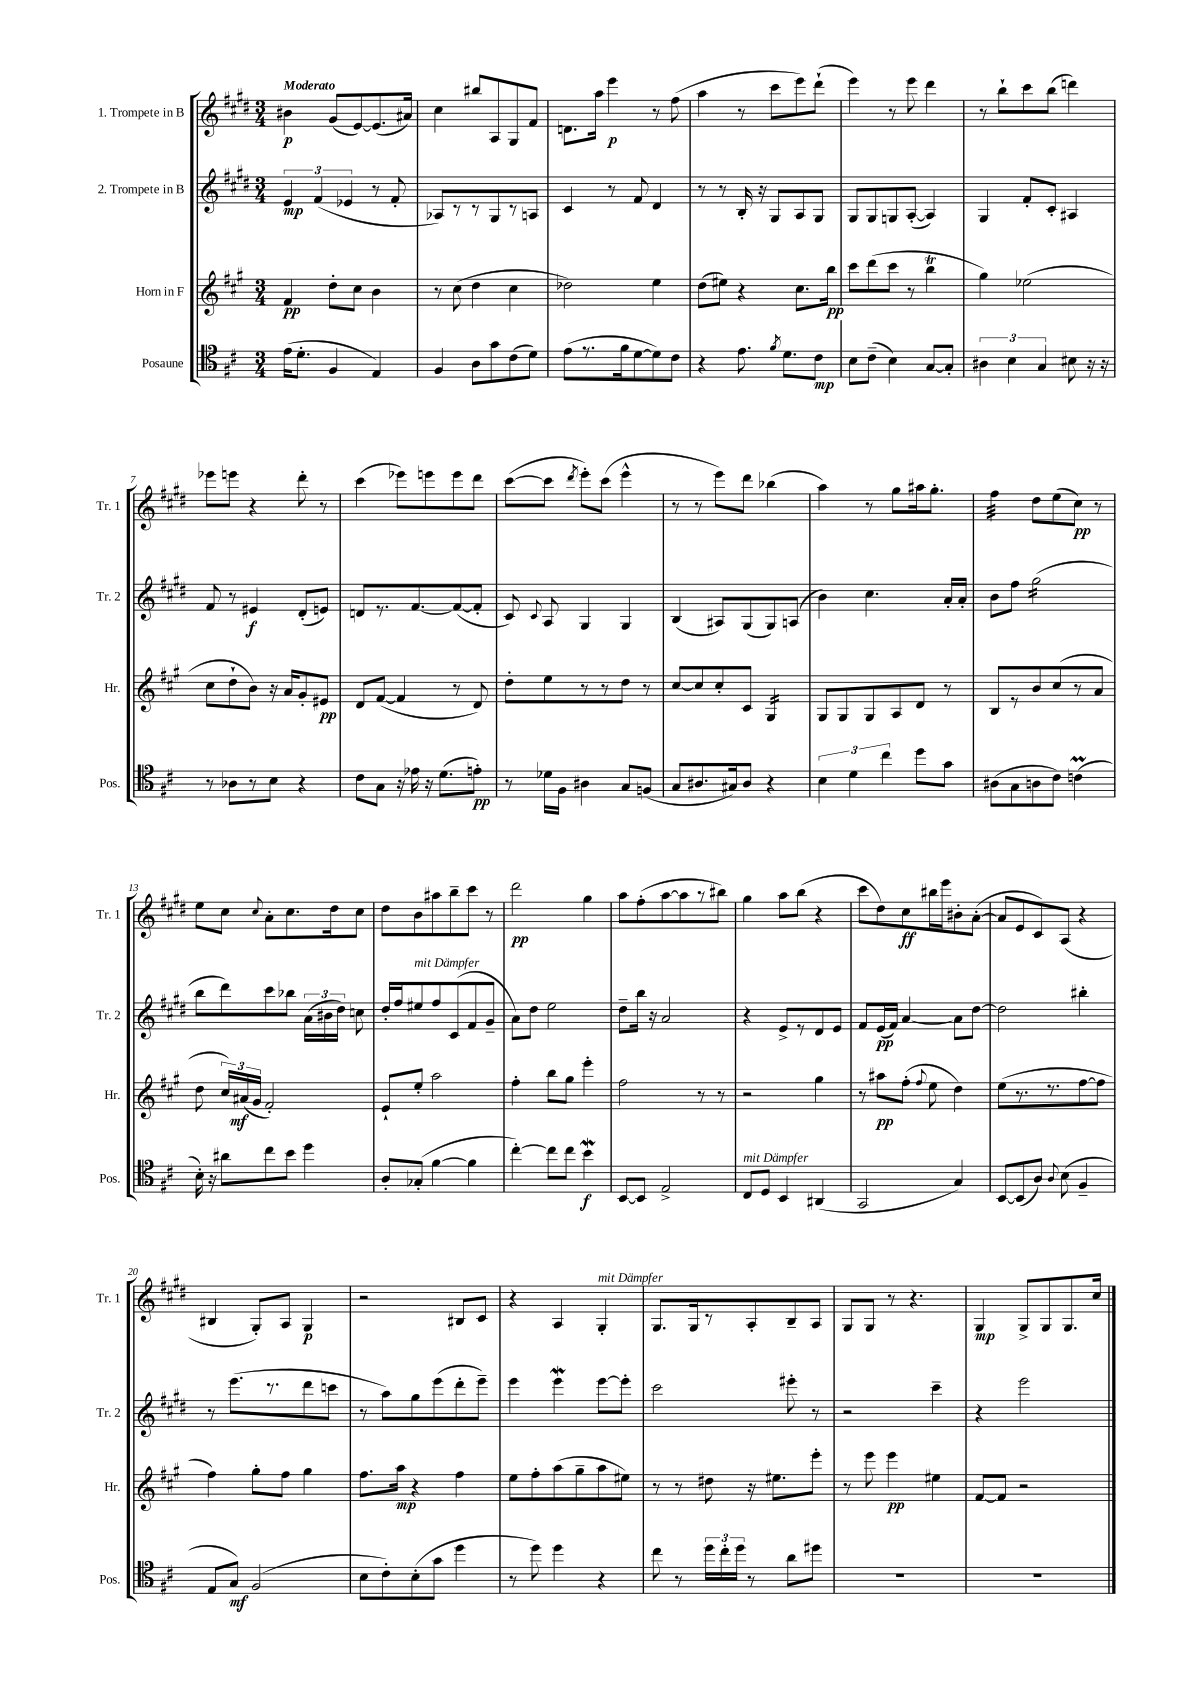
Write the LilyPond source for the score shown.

<<
\new StaffGroup <<
\new Staff = "s0" \with { instrumentName = "1. Trompete in B" shortInstrumentName = "Tr. 1" } {
    \clef treble \key e \major \numericTimeSignature \time 3/4 \tempo "Moderato"
    \autoBeamOff bis'4\p gis'8[( e'8~) e'8.( ais'16]) |
    cis''4 bis''8[ a8 gis8 fis'8] |
    d'8.[ a''16] e'''4\p r8 fis''8( |
    a''4 r8 cis'''8[ e'''8) dis'''8]-!( |
    e'''4) r8 e'''8 dis'''4 |
    r8 b''8[-! cis'''8 b''8]( d'''4) |
    ees'''8[ e'''8] r4 dis'''8-. r8 |
    cis'''4( ees'''8[) e'''8 e'''8 dis'''8] |
    cis'''8[~( cis'''8] \acciaccatura { dis'''8 } e'''8[-.) cis'''8]( e'''4-^ |
    r8 r8 e'''8[) dis'''8] bes''4( |
    a''4) r8 gis''8[ ais''16 gis''8.]-. |
    fis''4:32 dis''8[ e''8( cis''8]\pp) r8 |
    e''8[ cis''8] \appoggiatura { cis''8 } a'8[-. cis''8. dis''16 cis''8] |
    dis''8[ b'8 ais''8 b''8-- cis'''8] r8 |
    dis'''2\pp gis''4 |
    a''8[ fis''8-.( a''8~ a''8 r8 bis''8]) |
    gis''4 a''8[ b''8]( r4 |
    cis'''8[ dis''8) cis''8\ff bis''16 e'''16 bis'8-. a'8]~-.( |
    a'8[ e'8 cis'8) a8]( r4 |
    bis4 gis8[-.) a8] gis4\p |
    r2 bis8[ cis'8] |
    r4 a4 gis4-.^\markup { \italic "mit Dämpfer" } |
    gis8.[ gis16 r8 a8-. b8-- a8] |
    gis8[ gis8] r8 r4. |
    gis4\mp gis8[-> gis8 gis8. cis''16] \bar "|." |
}
\new Staff = "s1" \with { instrumentName = "2. Trompete in B" shortInstrumentName = "Tr. 2" } {
    \clef treble \key e \major \numericTimeSignature \time 3/4
    \autoBeamOff \tuplet 3/2 { e'4\mp fis'4( ees'4 } r8 fis'8-. |
    aes8[) r8 r8 gis8 r8 a8] |
    cis'4 r8 fis'8 dis'4 |
    r8 r8 b16-. r16 gis8[ a8 gis8] |
    gis8[ gis8 g8 a8]~-.( a4) |
    gis4 fis'8[-. cis'8]-. ais4 |
    fis'8 r8 eis'4\f dis'8[-.( e'8]) |
    d'8[ r8. fis'8.~ fis'8~( fis'8]-. |
    cis'8) \appoggiatura { cis'8 } a8 gis4 gis4 |
    b4( ais8[) gis8( gis8) a8]( |
    b'4) cis''4. a'16[-. a'16]-. |
    b'8[ fis''8] gis''2:16( |
    b''8[ dis'''8) cis'''8 bes''8] \tuplet 3/2 { a'16[( bis'16 dis''16]) } c''8 |
    dis''16[-. fis''16 eis''8^\markup { \italic "mit Dämpfer" } fis''8 cis'8( fis'8 gis'8]-- |
    a'8[) dis''8] e''2 |
    dis''8[-- b''16] r16 a'2 |
    r4 e'8[-> r8 dis'8 e'8] |
    fis'8[ e'16\pp( fis'16]) a'4~ a'8[ dis''8]~ |
    dis''2 bis''4-. |
    r8 e'''8.[( r8. dis'''8 c'''8] |
    r8 a''8[) gis''8 e'''8( dis'''8-. e'''8]--) |
    e'''4 e'''4\mordent e'''8[~ e'''8]-. |
    cis'''2 eis'''8-. r8 |
    r2 cis'''4-- |
    r4 e'''2 \bar "|." |
}
\new Staff = "s2" \with { instrumentName = "Horn in F" shortInstrumentName = "Hr." } {
    \clef treble \key a \major \numericTimeSignature \time 3/4
    \autoBeamOff fis'4\pp d''8[-. cis''8] b'4 |
    r8 cis''8( d''4 cis''4 |
    des''2) e''4 |
    d''8[( eis''8]) r4 cis''8.[ b''16]\pp |
    cis'''8[ d'''8( cis'''8] r8 b''4\trill |
    gis''4) ees''2( |
    cis''8[ d''8-! b'8]) r16 a'16[ gis'8-. eis'8]\pp |
    d'8[ fis'8]~( fis'4 r8 d'8) |
    d''8[-. e''8 r8 r8 d''8] r8 |
    cis''8[~ cis''8 cis''8-. cis'8] gis4:16 |
    gis8[ gis8 gis8 a8 d'8] r8 |
    b8[ r8 b'8 cis''8( r8 a'8] |
    d''8 \tuplet 3/2 { cis''16[) ais'16\mf( gis'16] } fis'2-.) |
    e'8[-! e''8]-. a''2 |
    fis''4-. b''8[ gis''8] e'''4-. |
    fis''2 r8 r8 |
    r2 gis''4 |
    r8 ais''8[\pp fis''8]-.( \appoggiatura { fis''8 } e''8 d''4) |
    e''8[( r8. r8. fis''8~ fis''8] |
    fis''4) gis''8[-. fis''8] gis''4 |
    fis''8.[ a''16]\mp r4 fis''4 |
    e''8[ fis''8-. a''8( gis''8-- a''8 eis''8]) |
    r8 r8 dis''8 r16 eis''8.[ e'''8]-. |
    r8 e'''8 e'''4\pp eis''4 |
    fis'8[~ fis'8] r2 \bar "|." |
}
\new Staff = "s3" \with { instrumentName = "Posaune" shortInstrumentName = "Pos." } {
    \clef tenor \key d \major \numericTimeSignature \time 3/4
    \autoBeamOff e'16[( d'8.]-. fis4 e4) |
    fis4 a8[ g'8 cis'8( d'8]) |
    e'8[( r8. fis'16 d'8~ d'8) cis'8] |
    r4 e'8. \acciaccatura { fis'8 } d'8.[ cis'8]\mp |
    b8[ cis'8]--( b4) g8[~ g8]-. |
    \tuplet 3/2 { ais4 b4 g4 } bis8 r16 r16 |
    r8 aes8[ r8 b8] r4 |
    cis'8[ g8] r16 ees'16 r16 d'8.[( e'8]-.\pp) |
    r8 des'16[ fis16] ais4 g8[ f8]( |
    g8[ ais8. gis16) ais8] r4 |
    \tuplet 3/2 { b4 d'4 cis''4 } d''8[ g'8] |
    ais8[( g8 a8 cis'8]) c'4\prall( |
    b16-.) r16 ais'8[ cis''8 b'8] d''4 |
    a8[-. ges8]-.( fis'4~ fis'4 |
    cis''4~-.) cis''8[ cis''8] b'4\mordent\f |
    b,8[~ b,8] e2-> |
    cis8[^\markup { \italic "mit Dämpfer" } d8] b,4 ais,4( |
    g,2 g4) |
    b,8[~ b,8( a8]) \appoggiatura { a8 } b8( fis4-- |
    e8[ g8]\mf) fis2( |
    b8[ cis'8-.) b8-.( g'8] d''4 |
    r8 d''8) d''4 r4 |
    cis''8 r8 \tuplet 3/2 { d''16[ cis''16-. d''16] } r8 a'8[ dis''8] |
    R2. |
    R2. \bar "|." |
}
>>
>>
